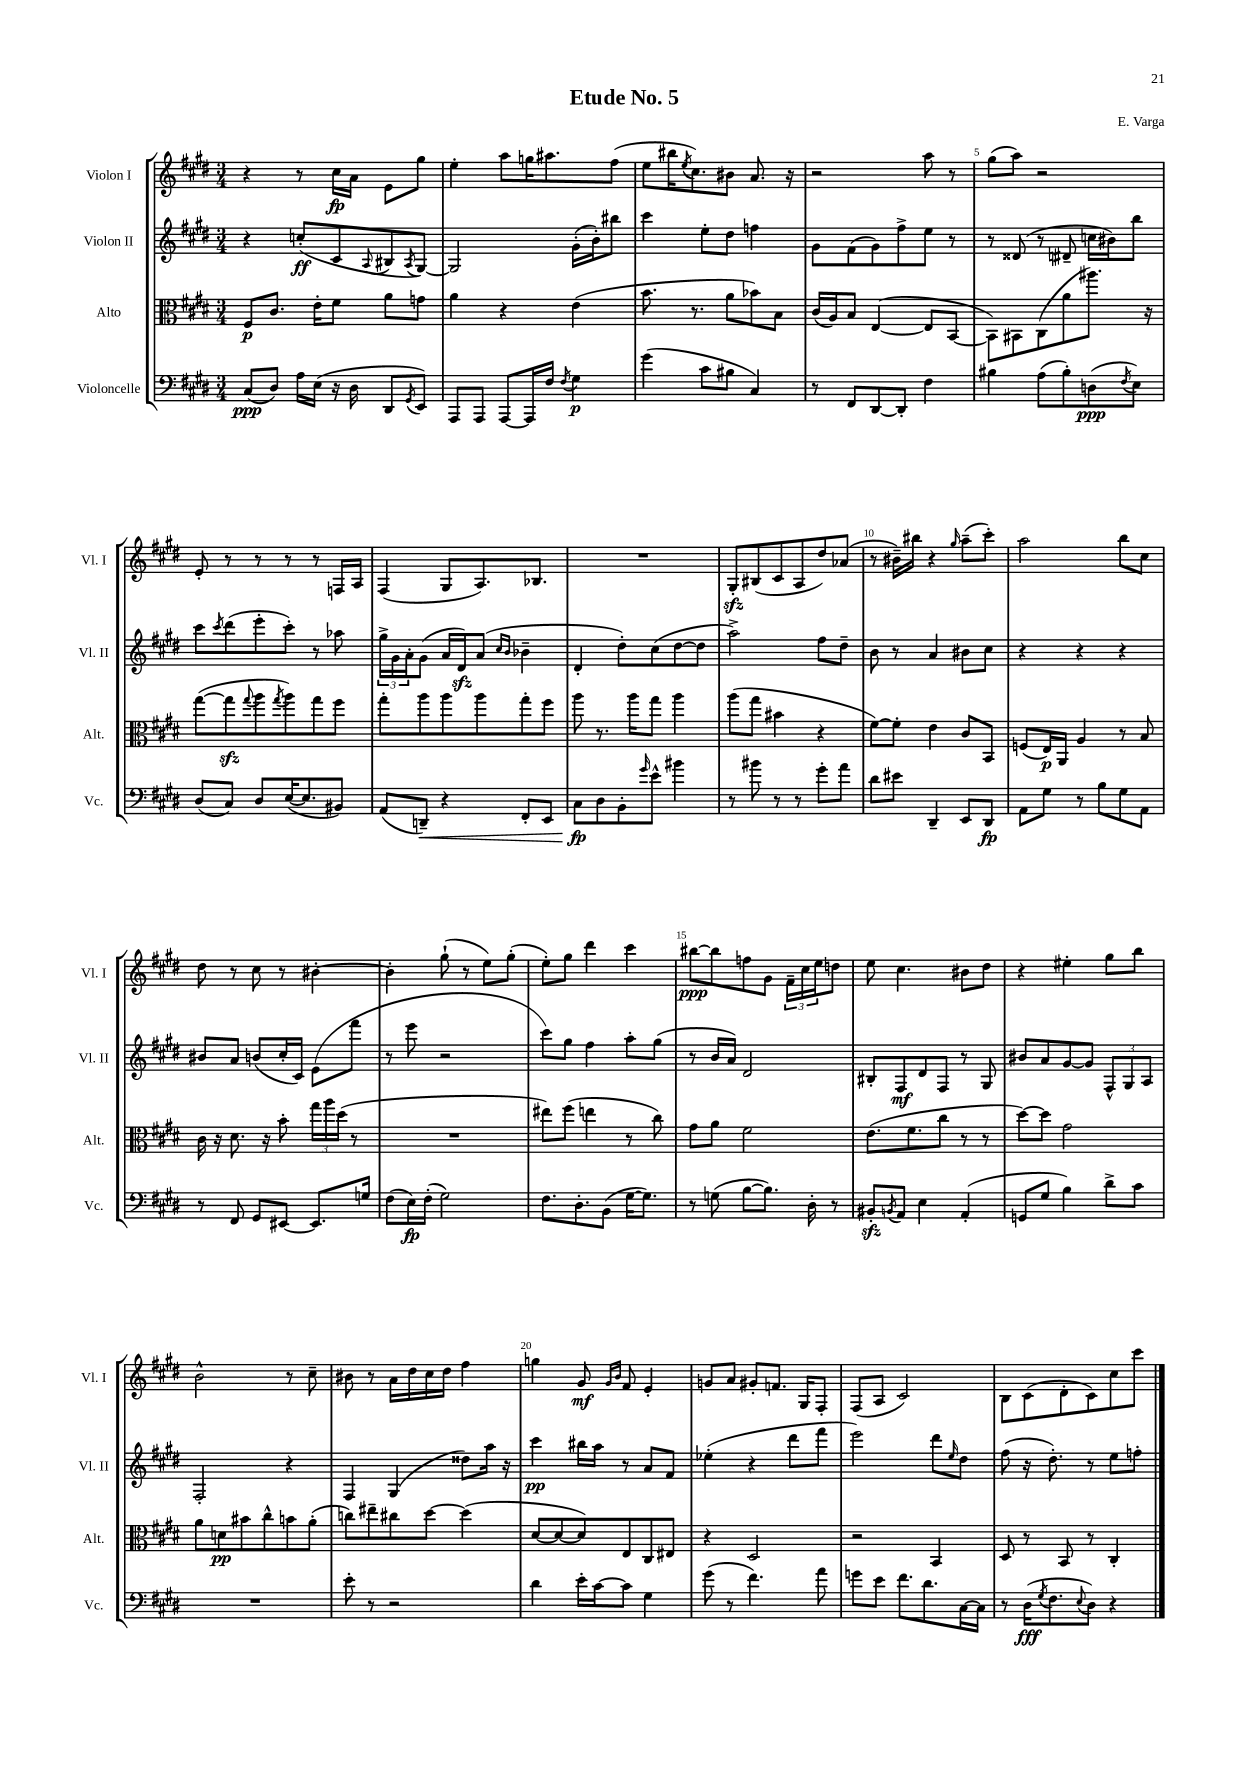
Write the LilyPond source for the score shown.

\header { title = "Etude No. 5" composer = "E. Varga" }
<<
\new StaffGroup <<
\new Staff = "s0" \with { instrumentName = "Violon I" shortInstrumentName = "Vl. I" } {
    \clef treble \key e \major \numericTimeSignature \time 3/4
    r4 r8 cis''16\fp a'16 e'8 gis''8 |
    e''4-. a''8 g''16 ais''8. fis''8( |
    e''8 bis''16 \acciaccatura { e''8 } cis''8.) bis'8 a'8. r16 |
    r2 a''8 r8 |
    gis''8( a''8) r2 |
    e'8-. r8 r8 r8 r8 f16 a16 |
    fis4( gis8 a8.) bes8. |
    R2. |
    gis8-.\sfz bis8( cis'8 a8 dis''8) aes'8( |
    r8 bis'16--) bis''16 r4 \grace { gis''16 } a''8--( cis'''8-.) |
    a''2 b''8 cis''8 |
    dis''8 r8 cis''8 r8 bis'4~-. |
    bis'4-. gis''8-!( r8 e''8) gis''8-.( |
    e''8-.) gis''8 dis'''4 cis'''4 |
    bis''8~\ppp bis''8 f''8 gis'8 \tuplet 3/2 { fis'16-- cis''16 e''16 } d''8 |
    e''8 cis''4. bis'8 dis''8 |
    r4 eis''4-. gis''8 b''8 |
    b'2-^ r8 cis''8-- |
    bis'8 r8 a'16 dis''16 cis''16 dis''16 fis''4 |
    g''4 gis'8\mf \grace { gis'16 b'16 } fis'8 e'4-. |
    g'8 a'8 gis'8-. f'8. gis16 fis8-. |
    fis8( a8 cis'2) |
    b8 cis'8( dis'8-. cis'8) cis''8 cis'''8 \bar "|." |
}
\new Staff = "s1" \with { instrumentName = "Violon II" shortInstrumentName = "Vl. II" } {
    \clef treble \key e \major \numericTimeSignature \time 3/4
    r4 c''8-.\ff( cis'8 \appoggiatura { a8 } bis8 \acciaccatura { a8 } gis8~) |
    gis2 gis'16-.( b'16-.) bis''8 |
    cis'''4 e''8-. dis''8 f''4 |
    gis'8 fis'8( gis'8) fis''8-> e''8 r8 |
    r8 disis'8( r8 dis'8-- c''16 bis'16) b''8 |
    cis'''8 \acciaccatura { cis'''8 } dis'''8( e'''8-. cis'''8-.) r8 aes''8 |
    \tuplet 3/2 { gis''16-> gis'16 a'16-. } gis'8( a'16 dis'16\sfz) a'8( \grace { cis''16 b'16 } bes'4-- |
    dis'4-. dis''8-.) cis''8( dis''8~ dis''8 |
    a''2->) fis''8 dis''8-- |
    b'8 r8 a'4 bis'8 cis''8 |
    r4 r4 r4 |
    bis'8 a'8 b'8( cis''16-. cis'16) e'8( fis'''8 |
    r8 e'''8 r2 |
    cis'''8) gis''8 fis''4 a''8-. gis''8( |
    r8 b'16 a'16) dis'2 |
    bis8-. fis8\mf dis'8 fis8 r8 gis8 |
    bis'8 a'8 gis'8~ gis'8 \tuplet 3/2 { fis8-^ gis8 a8 } |
    fis2-. r4 |
    fis4 gis4( disis''8) a''16 r16 |
    cis'''4\pp bis''16 a''16 r8 a'8 fis'8 |
    ees''4-.( r4 dis'''8 fis'''8 |
    e'''2) dis'''8 \grace { e''16 } dis''8 |
    fis''8( r16 dis''8.-.) r8 e''8 f''8-. \bar "|." |
}
\new Staff = "s2" \with { instrumentName = "Alto" shortInstrumentName = "Alt." } {
    \clef alto \key e \major \numericTimeSignature \time 3/4
    fis8\p cis'8. e'16-. fis'8 a'8 g'8 |
    a'4 r4 e'4( |
    b'8. r8. a'8 bes'8) b8 |
    cis'16( a16) b8 e4~( e8 b,8~ |
    b,8) bis,8 cis8( a'8 ais''8.) r16 |
    gis''8~( gis''8\sfz \appoggiatura { gis''8 } a''8 \acciaccatura { gis''8 } a''8) gis''8 fis''8 |
    gis''8-. a''8 a''8 a''8 gis''8-. fis''8 |
    a''8 r8. a''16 gis''8 a''4 |
    a''8( gis''8 bis'4 r4 |
    fis'8~) fis'8-. e'4 cis'8 b,8 |
    f8( e16\p) a,16 a4 r8 b8 |
    cis'16 r16 dis'8. r16 b'8-. \tuplet 3/2 { gis''16 a''16 dis''16( } r8 |
    R2. |
    eis''8) fis''8( e''4 r8 cis''8) |
    gis'8 a'8 fis'2 |
    e'8.( fis'8. cis''8 r8 r8 |
    dis''8~) dis''8 gis'2 |
    a'8 d'8\pp bis'8 cis''8-^ b'8 a'8-.( |
    c''8) eis''8-- cis''8 dis''8~ dis''4( |
    dis'8~ dis'8~ dis'8) e8 cis8 eis8 |
    r4 dis2 |
    r2 b,4 |
    dis8 r8 b,8 r8 cis4-. \bar "|." |
}
\new Staff = "s3" \with { instrumentName = "Violoncelle" shortInstrumentName = "Vc." } {
    \clef bass \key e \major \numericTimeSignature \time 3/4
    cis8\ppp( dis8) a16 e16( r16 dis16 dis,8 \acciaccatura { gis,8 } e,8) |
    a,,8 a,,8 a,,8~ a,,16 fis16 \acciaccatura { fis8 } gis4\p |
    gis'4( cis'8 bis8 cis4) |
    r8 fis,8 dis,8~ dis,8-. fis4 |
    bis4 a8( bis8-.) d8\ppp( \acciaccatura { fis8 } e8) |
    dis8( cis8) dis8 e16~( e8. bis,8) |
    a,8( d,8--\<) r4 fis,8-. e,8 |
    cis8\fp\! dis8 b,8-. \grace { gis'16 } e'8-^ bis'4 |
    r8 bis'8 r8 r8 gis'8-. a'8 |
    dis'8 eis'8 dis,4-- e,8 dis,8\fp |
    a,8 gis8 r8 b8 gis8 a,8 |
    r8 fis,8 gis,8 eis,8~ eis,8. g16 |
    fis8( e16\fp) fis16-.( gis2) |
    fis8. dis8.-. b,8( gis16~ gis8.) |
    r8 g8( b8~ b8.) dis16-. r8 |
    bis,8-.\sfz \acciaccatura { b,8 } a,8 e4 a,4-.( |
    g,8 gis8 b4) dis'8-> cis'8 |
    R2. |
    e'8-. r8 r2 |
    dis'4 e'16-. cis'16~ cis'8 gis4 |
    gis'8( r8 fis'4.) a'8 |
    g'8 e'8 fis'8. dis'8. cis16~ cis16 |
    r8 dis16\fff( \acciaccatura { gis8 } fis8. \appoggiatura { e8 } dis8) r4 \bar "|." |
}
>>
>>
\layout { \context { \Score \override BarNumber.break-visibility = ##(#f #t #t) barNumberVisibility = #(every-nth-bar-number-visible 5) } }
